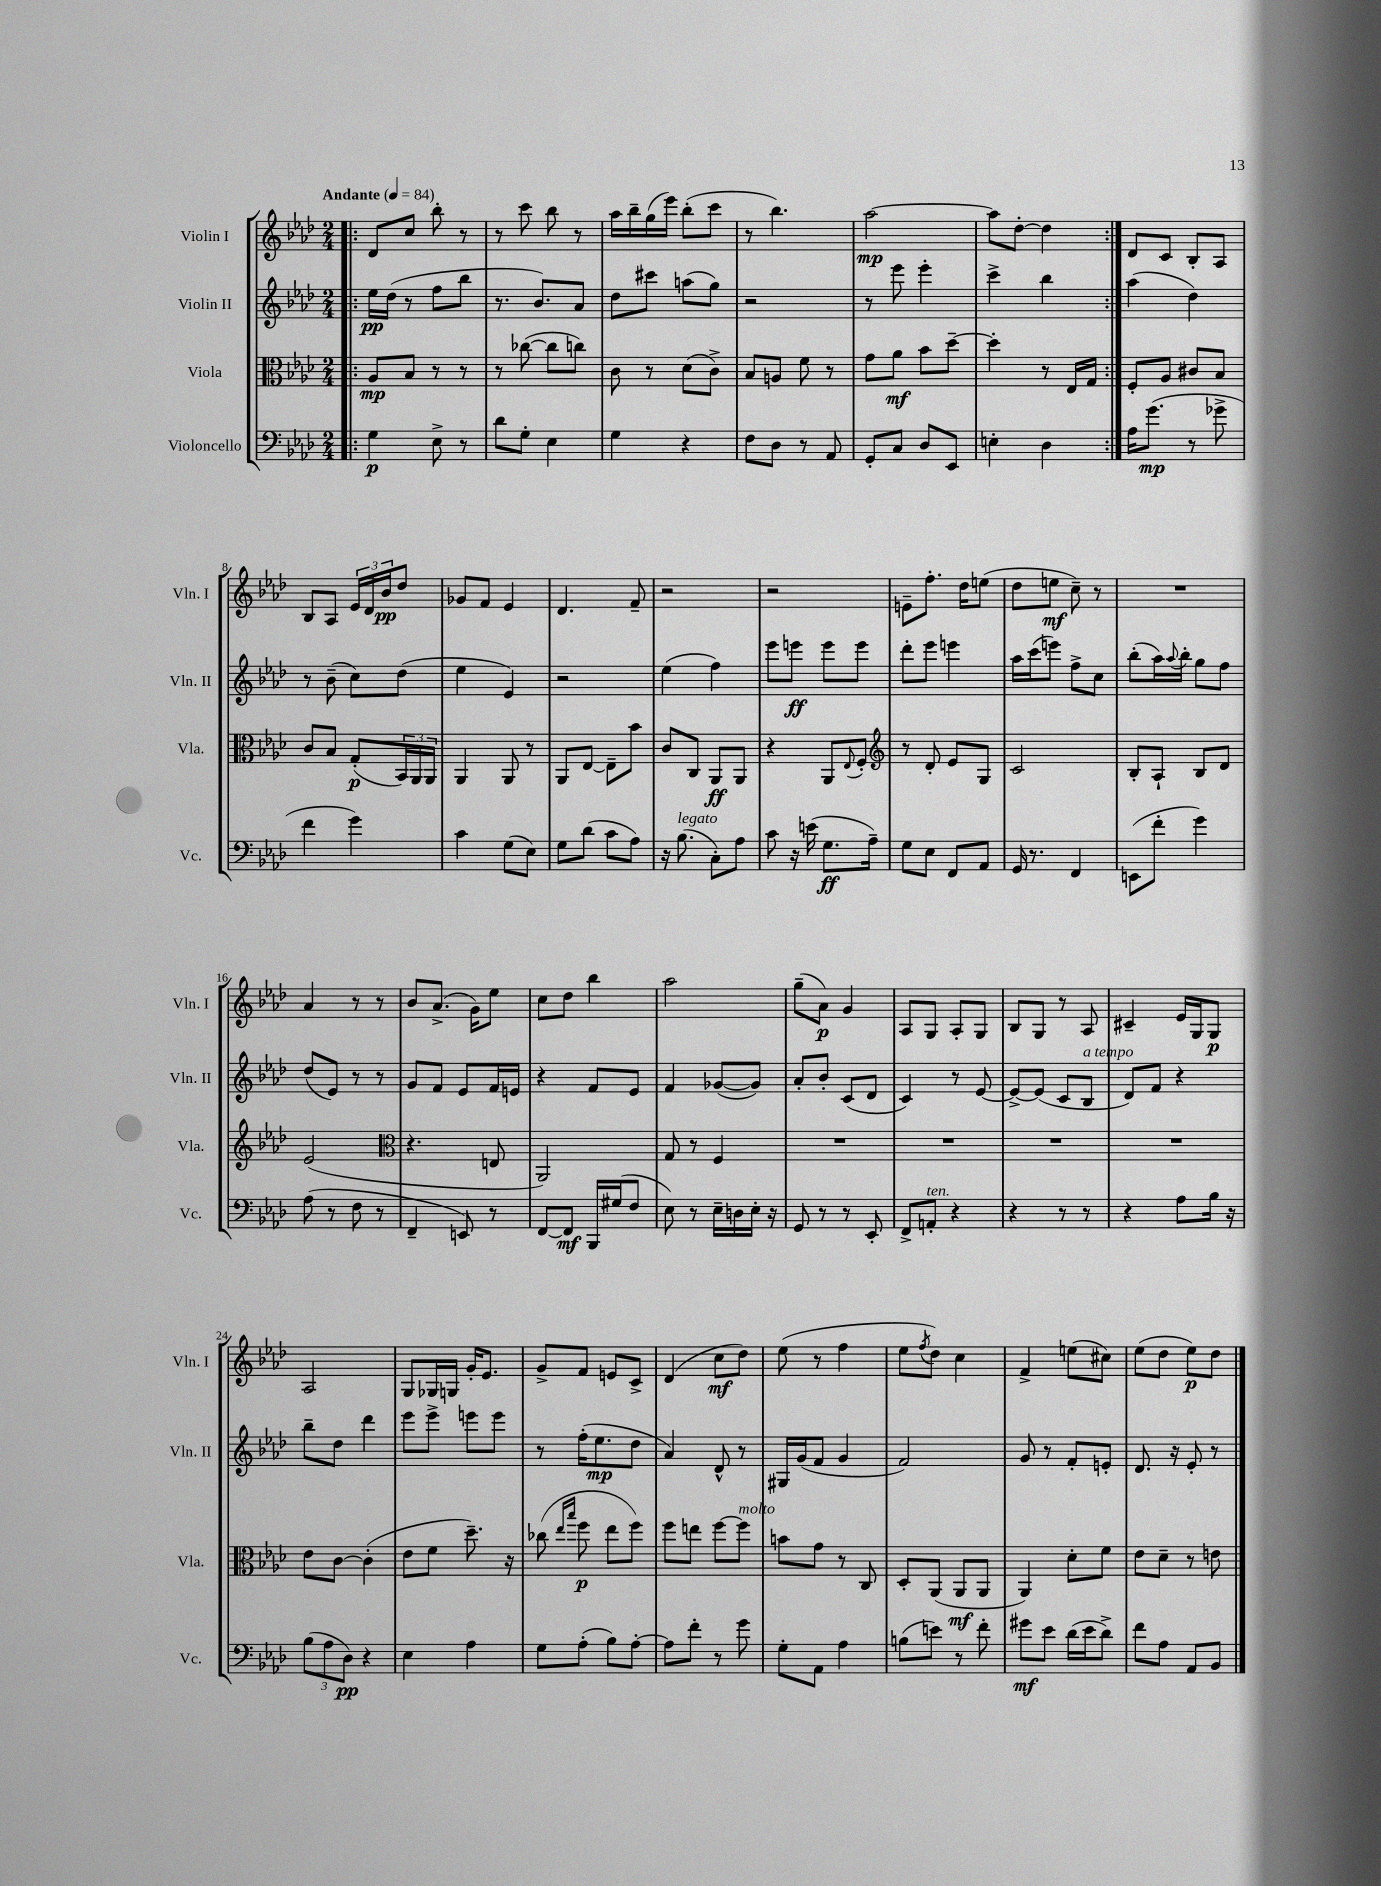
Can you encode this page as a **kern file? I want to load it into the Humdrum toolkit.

**kern	**kern	**kern	**kern
*staff4	*staff3	*staff2	*staff1
*clefF4	*clefC3	*clefG2	*clefG2
*k[b-e-a-d-]	*k[b-e-a-d-]	*k[b-e-a-d-]	*k[b-e-a-d-]
*M2/4	*M2/4	*M2/4	*M2/4
*MM84	*MM84	*MM84	*MM84
=!|:	=!|:	=!|:	=!|:
4G	8A-	16ee-	8d-
.	.	(16dd-	.
.	8B-	8r	8cc
8E-^	8r	8ff	8bb-'
8r	8r	8bb-	8r
=	=	=	=
8d-	8r	8.r	8r
8G'	([8cc-	.	8ccc
.	.	8.b-)	.
4E-	8cc-]	.	8bb-
.	8cc)	8a-	8r
=	=	=	=
4G	8c	8dd-	16aa-
.	.	.	16bb-~
.	8r	8ccc#	(16gg
.	.	.	16eee-)
4r	(8d-	(8aa	(8bb-'
.	8c^)	8gg)	8ccc
=	=	=	=
8F	8B-	2r	8r
8D-	8A	.	4.bb-)
8r	8f	.	.
8AA-	8r	.	.
=	=	=	=
8GG'	8g	8r	[2aa-
8C	8a-	8eee-	.
8D-	8b-	4eee-'	.
8EE-	[8dd-~	.	.
=	=	=	=
4E'	4dd-']	4ccc^	8aa-]
.	.	.	[8dd-'
4D-	8r	4bb-	4dd-]
.	16E-	.	.
.	16G	.	.
=:|!	=:|!	=:|!	=:|!
16A-	8F'	(4aa-	8d-
(8.g	.	.	.
.	8A-	.	8c
8r	8c#	4dd-)	8B-'
8g-^	8B-	.	8A-
=	=	=	=
4f	8c	8r	8B-
.	8B-	(8b-~	8A-
4g)	(8G'	8cc)	24e-
.	.	.	24d-
.	.	.	24b-
.	24BB-)	(8dd-	8dd-
.	24AA-	.	.
.	24AA-	.	.
=	=	=	=
4c	4AA-	4ee-	8g-
.	.	.	8f
(8G	8AA-	4e-)	4e-
8E-)	8r	.	.
=	=	=	=
8G	8AA-	2r	4.d-
(8d-	[8E-	.	.
8c	8E-~]	.	.
8A-)	8b-	.	8f~
=	=	=	=
16r	8c	(4ee-	2r
(8.B-	.	.	.
.	8C	.	.
8C')	8AA-	4ff)	.
8A-	8AA-	.	.
=	=	=	=
8c	4r	8eee-	2r
16r	.	8eee	.
(16e	.	.	.
8.G	8AA-	8eee	.
.	8qqE-	.	.
.	8F'	8eee	.
16A-~)	.	.	.
=	=	=	=
*	*clefG2	*	*
8G	8r	8ddd-'	8e~
8E-	8d-'	8eee-	8.ff'
8FF	8e-	4eee	.
.	.	.	16dd-
8AA-	8G	.	(8ee
=	=	=	=
16GG	2c	16aa-	8dd-
8.r	.	(16ccc	.
.	.	8eee)	8ee
4FF	.	8ff^	8cc~)
.	.	8cc	8r
=	=	=	=
(8EE	8B-'	(8bb-'	2r
8f'	8A-`	16aa-)	.
.	.	8qqaa-	.
.	.	16bb-'	.
4g)	8B-	8gg	.
.	8d-	8ff	.
=	=	=	=
(8A-	(2e-	(8dd-	4a-
8r	.	8e-)	.
8F	.	8r	8r
8r	.	8r	8r
=	=	=	=
*	*clefC3	*	*
4FF~	4.r	8g	8b-
.	.	8f	(8.a-^
8EE)	.	8e-	.
.	.	.	16g)
8r	8E	16f	8ee-
.	.	16e	.
=	=	=	=
[8FF	2AA-)	4r	8cc
8FF]	.	.	8dd-
16BBB-	.	8f	4bb-
(16G#	.	.	.
8F	.	8e-	.
=	=	=	=
8E-)	8G	4f	2aa-
8r	8r	.	.
16E-~	4F	([8g-	.
16D	.	.	.
16E-'	.	8g-])	.
16r	.	.	.
=	=	=	=
8GG	2r	8a-'	(8gg~
8r	.	8b-'	8a-)
8r	.	(8c	4g
8EE-'	.	8d-	.
=	=	=	=
8FF^	2r	4c)	8A-
8AA'	.	.	8G
4r	.	8r	8A-'
.	.	[8e-	8G
=	=	=	=
4r	2r	8e-^_	8B-
.	.	(8e-]	8G
8r	.	8c	8r
8r	.	8B-	8A-
=	=	=	=
4r	2r	8d-)	4c#~
.	.	8f	.
8A-	.	4r	16e-
.	.	.	16G
16B-	.	.	8G
16r	.	.	.
=	=	=	=
(12B-	8e-	8bb-~	2A-
12A-	.	.	.
.	[8c	8dd-	.
12D-)	.	.	.
4r	(4c']	4ddd-	.
=	=	=	=
4E-	8e-	8eee-	8G
.	8f	8eee-^	16G-
.	.	.	16G
4A-	8.dd-~)	8eee	16g'
.	.	.	8.e-
.	.	8eee	.
.	16r	.	.
=	=	=	=
8G	(8cc-	8r	8g^
.	16qqee-	.	.
.	16qqbb-	.	.
(8A-'	8ff	(16ff'	8f
.	.	8.ee-	.
8B-)	8ee-	.	8e
[8A-'	8ff)	8dd-	8c^
=	=	=	=
8A-]	8ff	4a-)	(4d-
8f'	8ee	.	.
8r	[8ff	8d-^^	8cc
8g	8ff]	8r	8dd-)
=	=	=	=
8G'	8b	16G#	(8ee-
.	.	(16g	.
8AA-	8g	8f	8r
4A-	8r	4g	4ff
.	8C	.	.
=	=	=	=
(8B	8D-'	2f)	8ee-
.	.	.	8qff
8e)	(8AA-	.	8dd-)
8r	8AA-	.	4cc
8f'	8AA-	.	.
=	=	=	=
8g#	4AA-)	8g	4f^
8e-	.	8r	.
(16d-	8d-'	8f'	(8ee
16e-	.	.	.
8d-^)	8f	8e'	8cc#)
=	=	=	=
8f	8e-	8.d-	(8ee-
8A-	8d-~	.	8dd-
.	.	16r	.
8AA-	8r	8e-'	8ee-)
8BB-	8e	8r	8dd-
==	==	==	==
*-	*-	*-	*-
